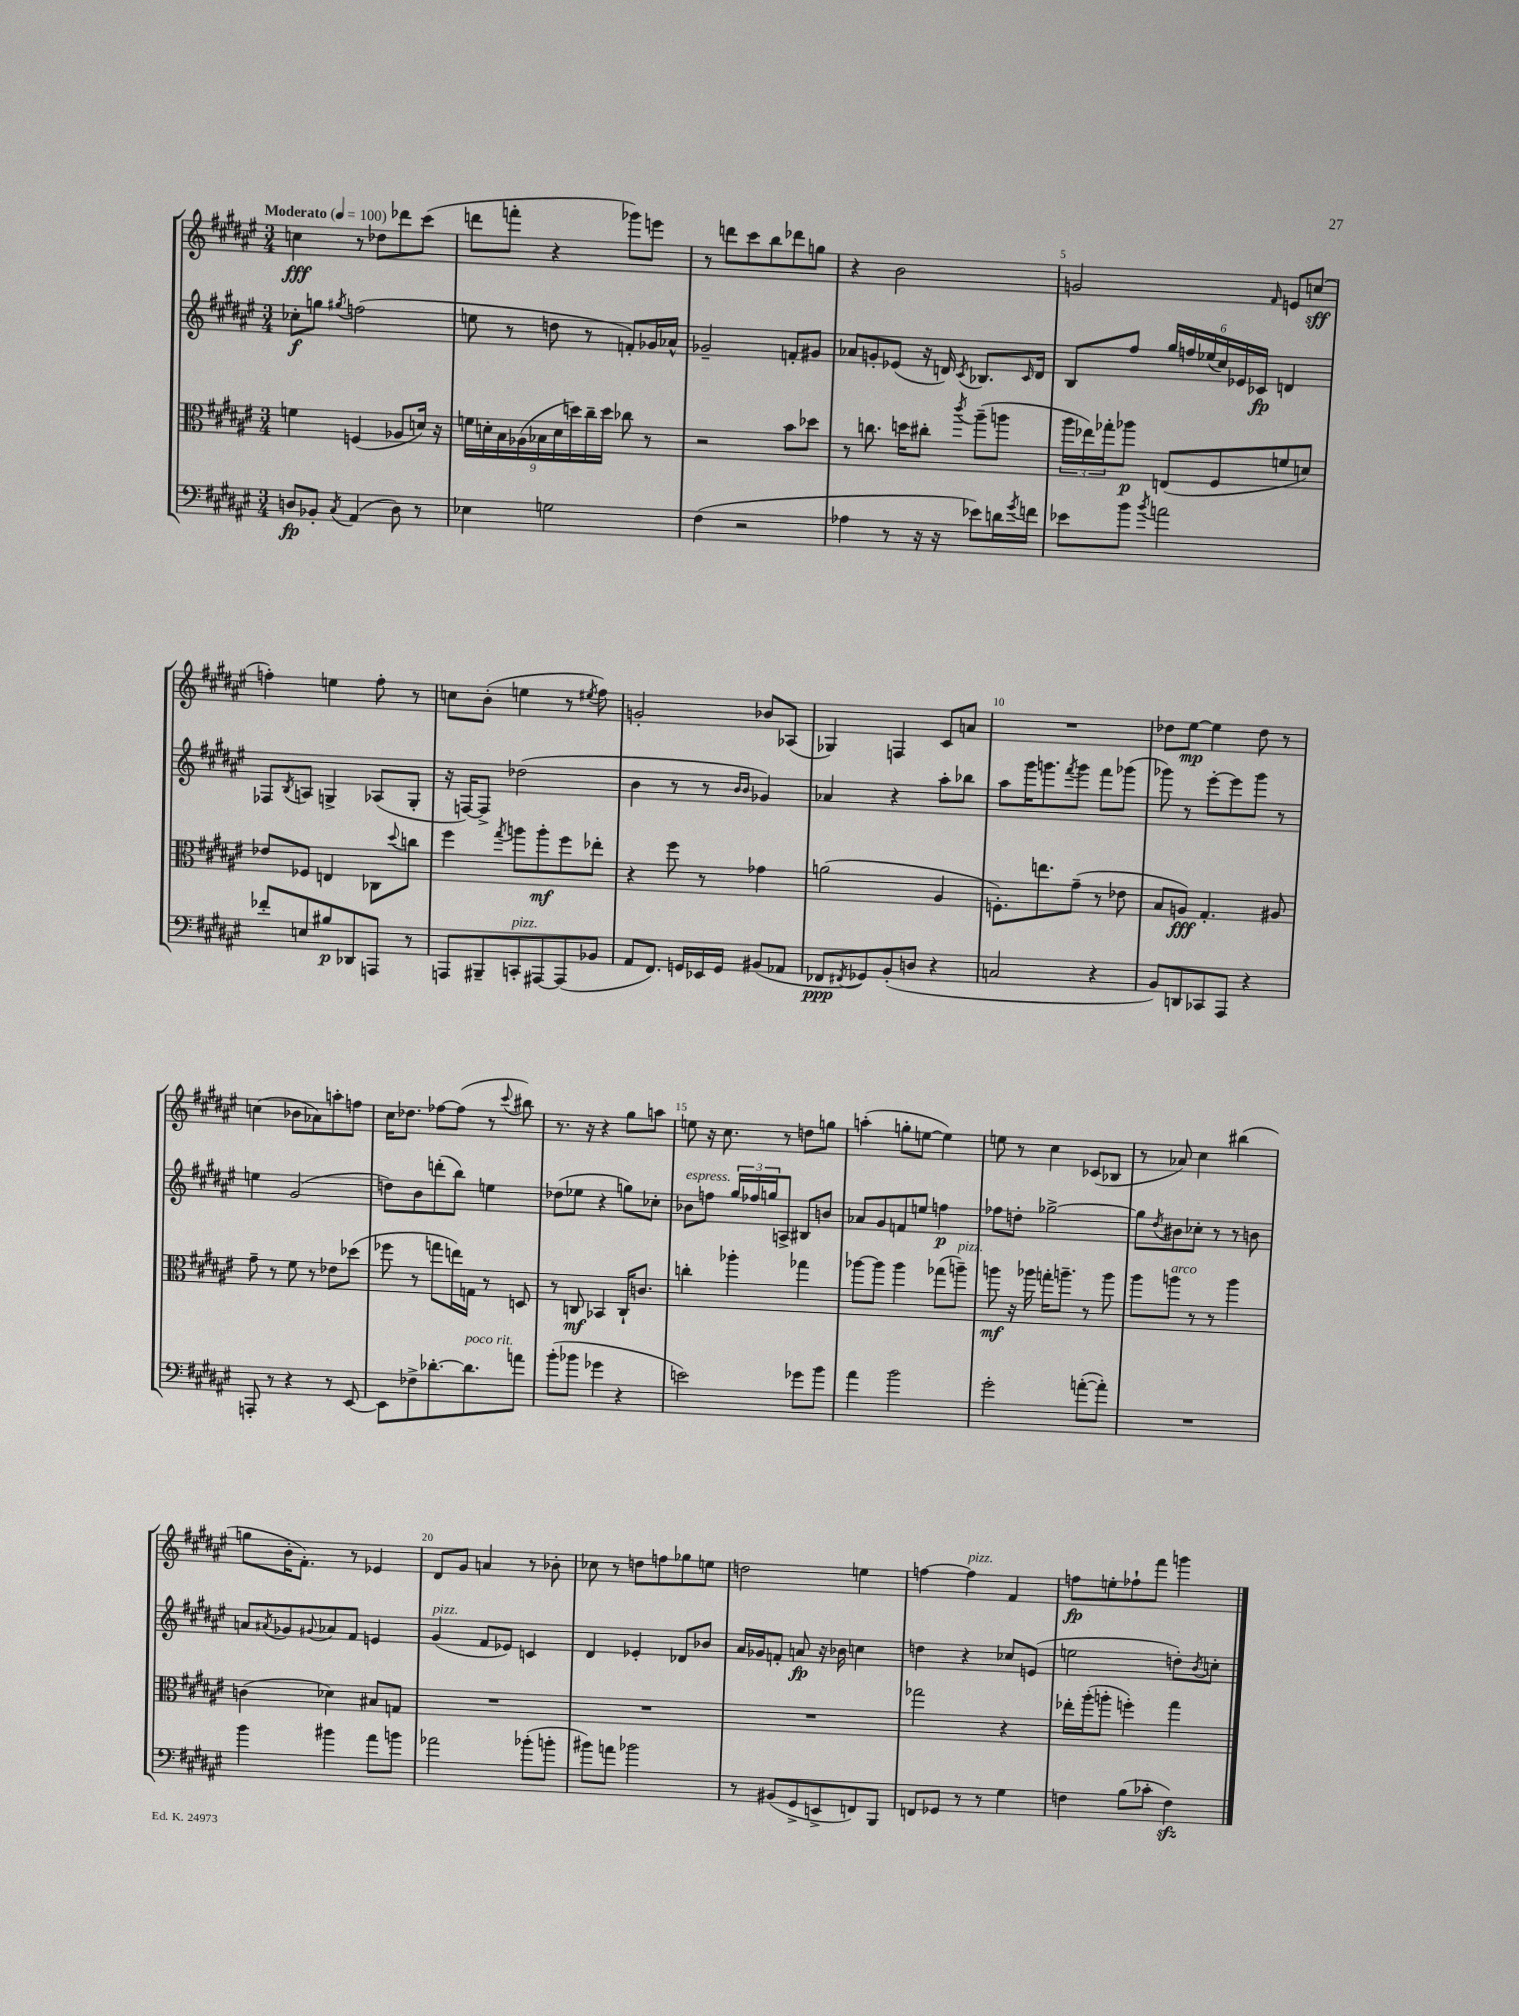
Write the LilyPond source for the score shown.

<<
\new StaffGroup <<
\new Staff = "s0" {
    \clef treble \key fis \major \numericTimeSignature \time 3/4 \tempo "Moderato" 4 = 100
    c''4\fff r8 des''8 des'''8 cis'''8( |
    d'''8 f'''8-. r4 ges'''8) e'''8 |
    r8 d'''8 cis'''8 b''8 des'''8 g''8 |
    r4 b'2 |
    g'2 \grace { fis'16 } e'8 c''8\sff( |
    f''4-.) e''4 f''8-. r8 |
    c''8 b'8-.( e''4 r8 \acciaccatura { eis''8 } fis''8) |
    g'2-. bes'8 aes8( |
    ges4) f4 cis'8 a'8 |
    R2. |
    des''8 eis''8~\mp eis''4 des''8 r8 |
    c''4( bes'8 aes'8) a''8-. f''8 |
    cis''16 des''8. fes''8~ fes''8( r8 \appoggiatura { cis'''8 } bis''8) |
    r8. r16 r4 gis''8 a''8 |
    e''8 r16 cis''8. r8 d''8 g''8 |
    a''4-.( g''8-. e''8~ e''4) |
    e''8 r8 cis''4 ces'8( bes8 |
    r8 aes'8) cis''4 bis''4( |
    g''8 b'16-. fis'8.-.) r8 ees'4 |
    dis'8 gis'8 a'4 r8 bes'8-. |
    ces''8 r8 d''8 f''8 ges''8 e''8 |
    d''2 e''4 |
    f''4~ f''4^\markup { \italic "pizz." } fis'4 |
    f''8\fp e''8-. fes''8-! fis'''8 g'''4 \bar "|." |
}
\new Staff = "s1" {
    \clef treble \key fis \major \numericTimeSignature \time 3/4
    ces''8-.\f g''8 \acciaccatura { gis''8 } f''2( |
    e''8 r8 d''8 r8 f'8-.) ges'16 aes'16-^ |
    ges'2-- f'8-. gis'8 |
    aes'8 g'8-. ees'8( r16 d'16) \acciaccatura { cis'8 } bes8. \grace { cis'16 } d'16 |
    b8 fis''8 \tuplet 6/4 { gis''16 f''16 ees''16( cis''16) ees'16 ces'16\fp } d'4 |
    fes8 \acciaccatura { b8 } a8 g4-> aes8( g8-. |
    r16 f16~) f8-> des''2( |
    b'4 r8 r8 \grace { b'16 b'16 } ges'4) |
    aes'4 r4 ais''8-. bes''8 |
    ais''8 gis'''16 g'''8. \acciaccatura { fis'''8 } g'''8 fis'''8 ges'''8( |
    ges'''8) r8 eis'''8~-. eis'''8 ges'''8 r8 |
    e''4 gis'2( |
    d''8) b'8 d'''8-.( b''8) e''4 |
    des''8( ees''8 r4 g''8) ces''8-. |
    bes'8^\markup { \italic "espress." } f''8 \tuplet 3/2 { gis''16 fes''16 g''16 } a8-> bis8 b'8 |
    aes'8 gis'8 f'8 e''8 f''4\p |
    fes''8 d''8-. ges''2~-> |
    ges''8 \acciaccatura { dis''8 } bis'8 ces''8-. r8 r8 b'8 |
    a'8 \acciaccatura { ais'8 } ges'8 \appoggiatura { gis'8 } aes'8 fis'8 e'4 |
    gis'4^\markup { \italic "pizz." }( fis'8 ees'8) c'4 |
    dis'4 ees'4-. des'8 bes'8 |
    ais'16 ges'16 f'8-. a'8\fp r16 bes'16 c''4 |
    d''4 r4 ces''8 e'8( |
    e''2 d''8-.) \acciaccatura { b'8 } c''8-. \bar "|." |
}
\new Staff = "s2" {
    \clef alto \key fis \major \numericTimeSignature \time 3/4
    f'4 f4( aes8 d'16) r16 |
    \tuplet 9/8 { f'16 d'16-. b16 aes16( bes16 d'16 d''16) cis''16-- d''16 } ces''8 r8 |
    r2 b'8 des''8 |
    r8 c''8. d''16 cis''8-. \acciaccatura { cis'''8 } ais''8--( a''8 |
    \tuplet 3/2 { ais''16 ees''16) ges''16-. } aes''8\p e8( fis8 f'8 d'8) |
    ees'8 fes8 e4 ces8 \appoggiatura { dis''8 } c''8 |
    fis''4 \acciaccatura { gis''8 } a''8 a''8-.\mf fis''8 ees''8-. |
    r4 fis''8 r8 ges'4 |
    a'2( ais4 |
    f8.-.) e''8. gis'8--( r8 ees'8 |
    b8 a8\fff) gis4.-. ais8 |
    gis'8-- r8 fis'8 r8 ees'8 des''8( |
    fes''8 r8 g''8 e''16) g16 r8 d8 |
    r8 c8\mf bes,4 c16-! c'8. |
    c''4-. aes''4-. ges''4 |
    aes''8~ aes''8 aes''4 ges''8( a''8--^\markup { \italic "pizz." }) |
    a''8\mf r16 aes''16 g''16-. a''8.-- r8 a''8 |
    ais''8 a''8^\markup { \italic "arco" } r8 r8 a''4 |
    c'4( des'4) bis8 g8 |
    R2. |
    R2. |
    R2. |
    ges''2 r4 |
    ees''16-. ais''16-.( a''8-. f''4-.) gis''4 \bar "|." |
}
\new Staff = "s3" {
    \clef bass \key fis \major \numericTimeSignature \time 3/4
    d8\fp bes,8-. \acciaccatura { cis8 } ais,4( d8) r8 |
    ees4 g2 |
    fis4( r2 |
    aes4 r8 r16 r16 ees'8) d'16 \acciaccatura { gis'8 } f'16 |
    ees'8 b'8 \acciaccatura { b'8 } a'2 |
    fes'8-. e8 bis8\p des,8 a,,8 r8 |
    a,,8 bis,,8-- c,8-.^\markup { \italic "pizz." } ais,,8~ ais,,8( bes,8 |
    ais,8 fis,8.) g,16 ees,16 g,16 bis,8( aes,8 |
    fes,8\ppp \acciaccatura { fis,8 } ges,8) b,8-.( d8 r4 |
    c2 r4 |
    b,8) d,8 ces,8 ais,,8 r4 |
    a,,8-. r8 r4 r8 eis,8~ |
    eis,8 fes8-> des'8.~-. des'8.^\markup { \italic "poco rit." } a'8 |
    b'8-.( bes'8 ges'4 r4 |
    e'2) ges'8 b'8 |
    ais'4 b'2 |
    gis'2-. a'8~-.( a'8-.) |
    R2. |
    b'4 bis'4 ais'8 b'8 |
    aes'2 bes'8-.( b'8-. |
    bis'8) a'8 bes'2 |
    r8 bis,8( gis,8-> e,8-> f,8) b,,8 |
    f,8 ges,8 r8 r8 gis4 |
    f4 b8( ces'8-. f4\sfz) \bar "|." |
}
>>
>>
\layout { \context { \Score \override BarNumber.break-visibility = ##(#f #t #t) barNumberVisibility = #(every-nth-bar-number-visible 5) } }
